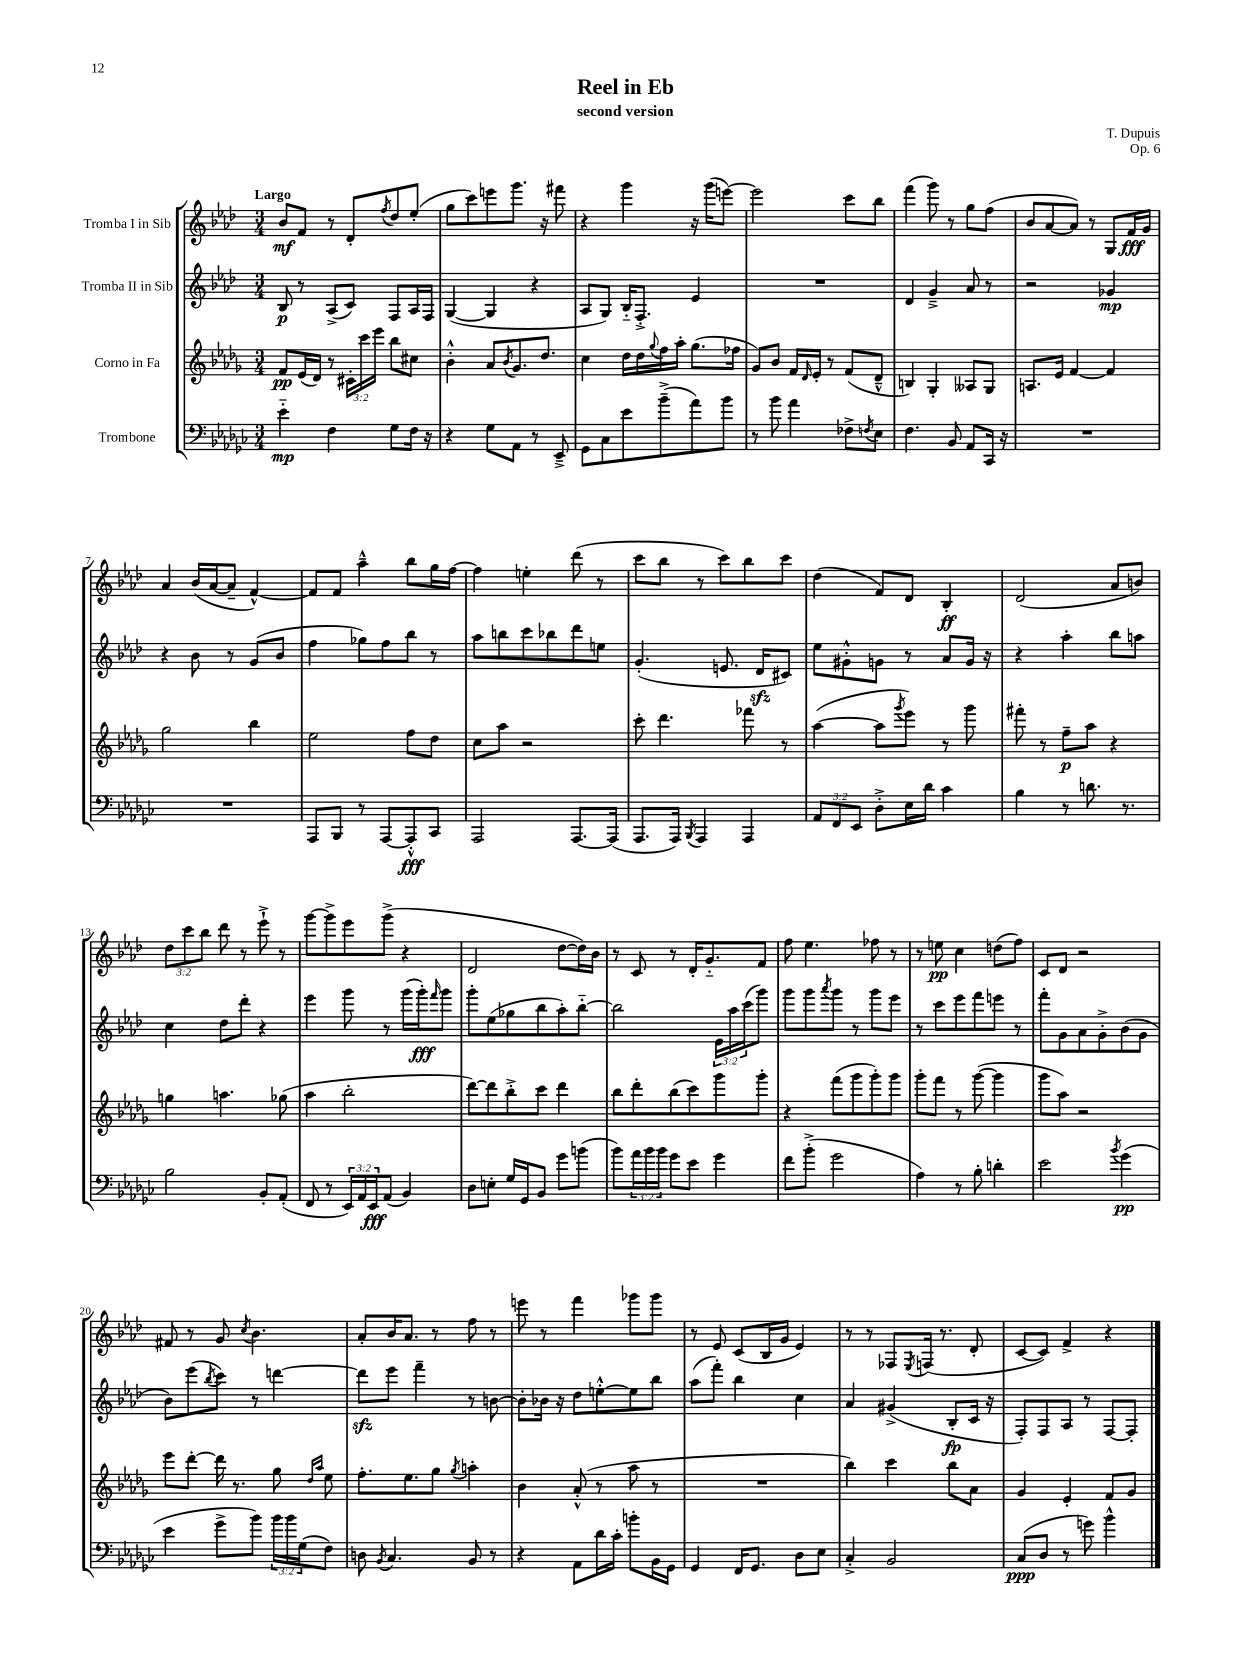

**kern	**dynam	**kern	**dynam	**kern	**dynam	**kern	**dynam
*part4	*part4	*part3	*part3	*part2	*part2	*part1	*part1
*staff4	*staff4	*staff3	*staff3	*staff2	*staff2	*staff1	*staff1
*I"Trombone	*	*I"Corno in Fa	*	*I"Tromba II in Sib	*	*I"Tromba I in Sib	*
*clefF4	*	*clefG2	*	*clefG2	*	*clefG2	*
*k[b-e-a-d-g-c-]	*	*k[b-e-a-d-g-]	*	*k[b-e-a-d-]	*	*k[b-e-a-d-]	*
*M3/4	*	*M3/4	*	*M3/4	*	*M3/4	*
=1	=1	=1	=1	=1	=1	=1	=1
!	!	!	!	!	!	!LO:TX:a:B:t=Largo	!
4e-\	mp	8f/L	pp	8B-/	p	8b-/L	mf
.	.	(16e-/L	.	8r	.	8f/J	.
.	.	16d-/JJ)	.	.	.	.	.
4F\	.	8r	.	(8A-^/L	.	8r	.
.	.	24c#X'\LL	.	8c/J)	.	8d-'/L	.
.	.	24ccc\	.	.	.	.	.
.	.	24eee-\JJ	.	.	.	.	.
.	.	.	.	.	.	8qff/	.
8G-\L	.	8bb-\L	.	8F/L	.	8dd-/	.
16F\Jk	.	8cc#X\J	.	16A-/L	.	(8ee-'/J	.
16r	.	.	.	16F/JJ	.	.	.
=2	=2	=2	=2	=2	=2	=2	=2
4r	.	4b-'^^\	.	([4G/	.	8gg\L	.
.	.	.	.	.	.	8ccc\)	.
8G-\L	.	8a-/L	.	4G/]	.	8eeen\	.
.	.	8qb-/	.	.	.	.	.
8AA-\J	.	8.g-/	.	.	.	8.ggg\J	.
8r	.	.	.	4r	.	.	.
.	.	8.dd-/J	.	.	.	16r	.
8EE-~^/	.	.	.	.	.	8fff#X\	.
=3	=3	=3	=3	=3	=3	=3	=3
8GG-\L	.	4cc\	.	8A-/L	.	4r	.
8C-\	.	.	.	8G/J)	.	.	.
8e-\	.	16dd-\LL	.	16B-/KL	.	4ggg\	.
.	.	16dd-\	.	8.F'^/J	.	.	.
.	.	8qqgg-/	.	.	.	.	.
(8b-~^\	.	16ff\	.	.	.	.	.
.	.	16aa-'\JJ	.	.	.	.	.
8a-\)	.	(8.gg-\L	.	4e-/	.	16r	.
.	.	.	.	.	.	(16ggg\KL	.
8b-\J	.	.	.	.	.	[8eeen\J)	.
.	.	16ff-X\Jk	.	.	.	.	.
=4	=4	=4	=4	=4	=4	=4	=4
8r	.	8g-/L)	.	2.r	.	2eee\]	.
8b-\	.	8b-/J	.	.	.	.	.
4a-\	.	16f/LL	.	.	.	.	.
.	.	16qqd-/	.	.	.	.	.
.	.	16e-'/JJ	.	.	.	.	.
.	.	8r	.	.	.	.	.
8F-X^\L	.	(8f/L	.	.	.	8ccc\L	.
8qFn/	.	.	.	.	.	.	.
8E-\J	.	8d-~^^/J	.	.	.	8bb-\J	.
=5	=5	=5	=5	=5	=5	=5	=5
4.F\	.	4Bn/)	.	4d-/	.	(4fff\	.
.	.	4G-'/	.	4g~^/	.	8ggg\)	.
8BB-/	.	.	.	.	.	8r	.
8AA-/L	.	8A--X/L	.	8a-/	.	8gg\L	.
16CC-/Jk	.	8G-/J	.	8r	.	(8ff\J	.
16r	.	.	.	.	.	.	.
=6	=6	=6	=6	=6	=6	=6	=6
2.r	.	8.An/L	.	2r	.	8b-/L	.
.	.	.	.	.	.	[8a-/	.
.	.	16e-/Jk	.	.	.	.	.
.	.	[4f/	.	.	.	8a-/J])	.
.	.	.	.	.	.	8r	.
.	.	4f/]	.	4g-X/	mp	8G/L	.
.	.	.	.	.	.	16f/L	fff
.	.	.	.	.	.	16g/JJ	.
!!LO:LB:g=z
=7	=7	=7	=7	=7	=7	=7	=7
2.r	.	2gg-\	.	4r	.	4a-/	.
.	.	.	.	8b-\	.	(16b-/LL	.
.	.	.	.	.	.	[16a-/J	.
.	.	.	.	8r	.	8a-~/J]	.
.	.	4bb-\	.	(8g/L	.	[4f^^/)	.
.	.	.	.	8b-/J	.	.	.
=8	=8	=8	=8	=8	=8	=8	=8
8AAA-/L	.	2ee-\	.	4ff\	.	8f/L]	.
8BBB-/J	.	.	.	.	.	8f/J	.
8r	.	.	.	8gg-X\L)	.	4aa-~^^\	.
[8AAA-/L	.	.	.	8ff\	.	.	.
8AAA-'^^/]	fff	8ff\L	.	8bb-\J	.	8bb-\L	.
8CC-/J	.	8dd-\J	.	8r	.	16gg\L	.
.	.	.	.	.	.	[16ff\JJ	.
=9	=9	=9	=9	=9	=9	=9	=9
2AAA-/	.	8cc\L	.	8aa-\L	.	4ff\]	.
.	.	8aa-\J	.	8bbn\	.	.	.
.	.	2r	.	8ccc\	.	4een'\	.
.	.	.	.	8bb-X\	.	.	.
[8.AAA-/L	.	.	.	8ddd-\	.	(8ddd-\	.
.	.	.	.	8een\J	.	8r	.
(16AAA-/Jk]	.	.	.	.	.	.	.
=10	=10	=10	=10	=10	=10	=10	=10
8.AAA-/L	.	8ccc'\	.	(4.g'/	.	8ccc\L	.
.	.	4.ddd-\	.	.	.	8bb-\J	.
16AAA-/Jk)	.	.	.	.	.	.	.
8qBBB-/	.	.	.	.	.	.	.
4AAA-/	.	.	.	.	.	8r	.
.	.	.	.	8.en/	.	8ccc\L)	.
4AAA-/	.	8fff-X\	.	.	.	8bb-\	.
.	.	.	.	16d-zz/KL	.	.	.
.	.	8r	.	8c#X/J)	.	8ccc\J	.
=11	=11	=11	=11	=11	=11	=11	=11
12AA-/L	.	([4aa-\	.	8ee-\L	.	(4dd-\	.
12FF/	.	.	.	.	.	.	.
.	.	.	.	8g#X'^^\	.	.	.
12EE-/J	.	.	.	.	.	.	.
8D-'^\L	.	8aa-\L]	.	8gn\J	.	8f/L)	.
.	.	8qggg-/	.	.	.	.	.
16E-\L	.	8eee-\J)	.	8r	.	8d-/J	.
16d-\JJ	.	.	.	.	.	.	.
4c-\	.	8r	.	8a-/L	.	4B-'/	ff
.	.	8ggg-\	.	16g/Jk	.	.	.
.	.	.	.	16r	.	.	.
=12	=12	=12	=12	=12	=12	=12	=12
4B-\	.	8fff#X'\	.	4r	.	(2d-/	.
.	.	8r	.	.	.	.	.
8r	.	8ff~\L	p	4aa-'\	.	.	.
8.dn\	.	8aa-\J	.	.	.	.	.
.	.	4r	.	8bb-\L	.	8a-/L	.
8.r	.	.	.	.	.	.	.
.	.	.	.	8aan\J	.	8bn/J)	.
!!LO:LB:g=z
=13	=13	=13	=13	=13	=13	=13	=13
2B-\	.	4ggn\	.	4cc\	.	12dd-\L	.
.	.	.	.	.	.	12ccc\	.
.	.	.	.	.	.	12bb-\J	.
.	.	4.aan\	.	8dd-\L	.	8ddd-\	.
.	.	.	.	8ddd-'\J	.	8r	.
8BB-'/L	.	.	.	4r	.	8eee-`^\	.
(8AA-'/J	.	(8gg-X\	.	.	.	8r	.
=14	=14	=14	=14	=14	=14	=14	=14
8FF/	.	4aa-\	.	4eee-\	.	[8ggg\L	.
8r	.	.	.	.	.	8ggg^\]	.
24EE-/LL)	.	2bb-'\	.	8ggg\	.	8eee-\	.
24AA-/	.	.	.	.	.	.	.
24EE-/J	fff	.	.	.	.	.	.
(8AA-/J	.	.	.	8r	.	(8ggg^\J	.
4BB-/)	.	.	.	(16ggg\LL	.	4r	.
.	.	.	.	16ggg'\J)	fff	.	.
.	.	.	.	16qqfff/	.	.	.
.	.	.	.	8ggg\J	.	.	.
=15	=15	=15	=15	=15	=15	=15	=15
8D-\L	.	[8ddd-\L)	.	8ggg'\L	.	2d-/	.
8En'\J	.	8ddd-\]	.	(8ee-\	.	.	.
16G-/LL	.	8bb-'^\	.	8gg-X\	.	.	.
16GG-/J	.	.	.	.	.	.	.
8BB-/J	.	8ccc\J	.	8bb-\	.	.	.
8g-\L	.	4ddd-\	.	8aa-'\)	.	[8dd-\L	.
(8bn\J	.	.	.	[8bb-\J	.	16dd-\L])	.
.	.	.	.	.	.	16b-\JJ	.
=16	=16	=16	=16	=16	=16	=16	=16
8b-\L)	.	8bb-\L	.	2bb-\]	.	8r	.
24a-\L	.	8ddd-'\	.	.	.	8c/	.
24b-\	.	.	.	.	.	.	.
24b-\JJ	.	.	.	.	.	.	.
8g-\L	.	(8bb-\	.	.	.	8r	.
8e-\J	.	8ccc\)	.	.	.	16d-'/KL	.
.	.	.	.	.	.	8.g/	.
4g-\	.	8ggg-\	.	24e-\LL	.	.	.
.	.	.	.	24aa-\	.	.	.
.	.	.	.	(24ccc\J	.	.	.
.	.	8ggg-'\J	.	8ggg\J)	.	8f/J	.
=17	=17	=17	=17	=17	=17	=17	=17
8f\L	.	4r	.	8ggg\L	.	8ff\	.
(8b-'^\J	.	.	.	8ggg\	.	4.ee-\	.
.	.	.	.	8qaaa-/	.	.	.
2g-\	.	(8fff\L	.	8ggg\J	.	.	.
.	.	8ggg-\	.	8r	.	.	.
.	.	8ggg-'\)	.	8ggg\L	.	8ff-X\	.
.	.	8ggg-\J	.	8eee-\J	.	8r	.
=18	=18	=18	=18	=18	=18	=18	=18
4A-\)	.	8ggg-'\L	.	8r	.	8r	.
.	.	8fff\J	.	8ccc\L	.	8een\	pp
8r	.	8r	.	8eee-\	.	4cc\	.
8B-'\	.	([8ggg-\	.	8fff\	.	.	.
4dn'\	.	4ggg-\]	.	8eeen\J	.	(8ddn\L	.
.	.	.	.	8r	.	8ff\J)	.
=19	=19	=19	=19	=19	=19	=19	=19
2e-\	.	8ggg-\L	.	8fff'\L	.	8c/L	.
.	.	8aa-\J)	.	8g\	.	8d-/J	.
.	.	2r	.	8a-\	.	2r	.
.	.	.	.	8g'^\	.	.	.
8qb-/	.	.	.	.	.	.	.
(4g-\	pp	.	.	(8b-\	.	.	.
.	.	.	.	8g\J	.	.	.
!!LO:LB:g=z
=20	=20	=20	=20	=20	=20	=20	=20
4e-\	.	8eee-\L	.	8b-\L)	.	8f#X/	.
.	.	[8ddd-'\J	.	(8eee-\	.	8r	.
.	.	.	.	8qbb-/	.	.	.
8g-^\L	.	16ddd-\]	.	8ccc\J)	.	8g/	.
.	.	8.r	.	.	.	.	.
.	.	.	.	.	.	8qcc/	.
8b-\J)	.	.	.	8r	.	4.b-\	.
24b-\LL	.	8gg-\	.	[4dddn\	.	.	.
24b-\	.	.	.	.	.	.	.
(24G-\J	.	.	.	.	.	.	.
.	.	16qqdd-/LL	.	.	.	.	.
.	.	16qqaa-/JJ	.	.	.	.	.
8F\J)	.	8ee-\	.	.	.	.	.
=21	=21	=21	=21	=21	=21	=21	=21
8Dn\	.	8.ff'\L	.	8dddzz\L]	.	8a-'/L	.
8qBB-/	.	.	.	.	.	.	.
4.C-/	.	.	.	8eee-\J	.	16b-/K	.
.	.	8.ee-\	.	.	.	8.a-/J	.
.	.	.	.	4fff~\	.	.	.
.	.	8gg-\J	.	.	.	8r	.
.	.	8qgg-/	.	.	.	.	.
8BB-/	.	4aan'\	.	8r	.	8ff\	.
8r	.	.	.	[8bn\	.	8r	.
=22	=22	=22	=22	=22	=22	=22	=22
4r	.	4b-\	.	8b'\L]	.	8eeen\	.
.	.	.	.	16b-X\Jk	.	8r	.
.	.	.	.	16r	.	.	.
8AA-\L	.	(8a-'^^/	.	8dd-\L	.	4fff\	.
16d-\L	.	8r	.	[8een'^^\	.	.	.
16c-'\JJ	.	.	.	.	.	.	.
8bn'\L	.	8aa-\	.	8ee\]	.	8ggg-X\L	.
16BB-\L	.	8r	.	8bb-\J	.	8ggg-\J	.
16GG-\JJ	.	.	.	.	.	.	.
=23	=23	=23	=23	=23	=23	=23	=23
4GG-/	.	2.r	.	(8aa-\L	.	8r	.
.	.	.	.	8fff'\J)	.	8e-/	.
16FF/KL	.	.	.	4bb-\	.	(8c/L	.
8.GG-/J	.	.	.	.	.	.	.
.	.	.	.	.	.	16B-/L	.
.	.	.	.	.	.	16g/JJ	.
8D-\L	.	.	.	4cc\	.	4e-/)	.
8E-\J	.	.	.	.	.	.	.
=24	=24	=24	=24	=24	=24	=24	=24
4C-'^/	.	4bb-\)	.	4a-/	.	8r	.
.	.	.	.	.	.	8r	.
2BB-/	.	4ccc\	.	(4g#X^/	.	8F-X/L	.
.	.	.	.	.	.	8qE-/	.
.	.	.	.	.	.	(16Fn/Jk	.
.	.	.	.	.	.	8.r	.
.	.	8bb-\L	.	8B-'/L	fp	.	.
.	.	8a-\J	.	16c/Jk	.	8d-'/	.
.	.	.	.	16r	.	.	.
=25	=25	=25	=25	=25	=25	=25	=25
(8C-/L	ppp	4g-/	.	8F'/L)	.	[8c/L	.
8D-/J	.	.	.	8F/	.	8c/J])	.
8r	.	4e-'/	.	8A-/J	.	4f^/	.
8gn\)	.	.	.	8r	.	.	.
4b-^^\	.	8f/L	.	[8F/L	.	4r	.
.	.	8g-/J	.	8F'/J]	.	.	.
==	==	==	==	==	==	==	==
*-	*-	*-	*-	*-	*-	*-	*-
